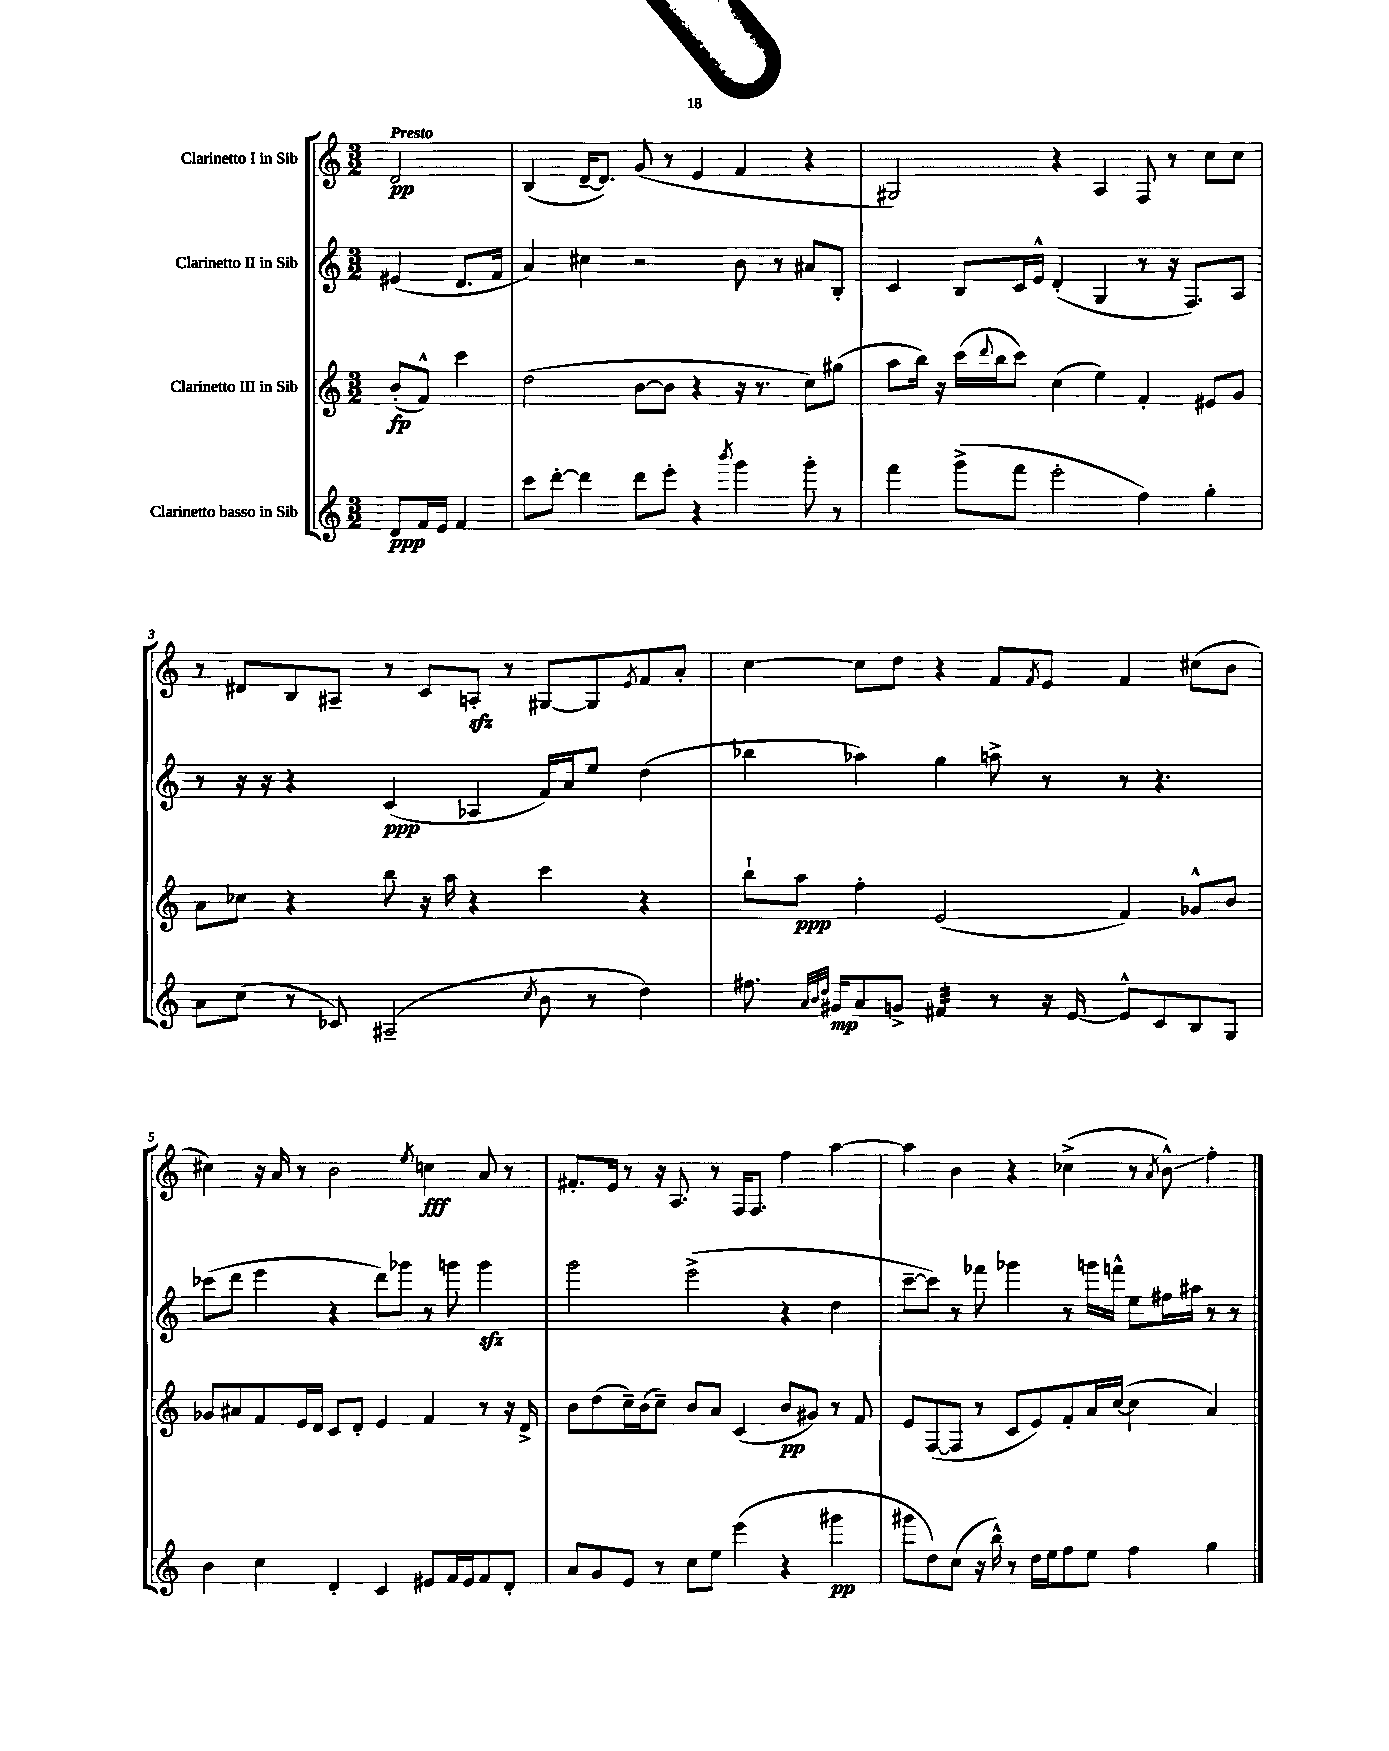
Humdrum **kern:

**kern	**kern	**kern	**kern
*staff4	*staff3	*staff2	*staff1
*clefG2	*clefG2	*clefG2	*clefG2
*k[]	*k[]	*k[]	*k[]
*M3/2	*M3/2	*M3/2	*M3/2
8d	(8b'	(4e#	2d
16f	8f^^)	.	.
16e	.	.	.
4f	4ccc	8.d	.
.	.	16f	.
=	=	=	=
8ccc	(2dd	4a)	(4B
[8ddd'	.	.	.
4ddd]	.	4cc#	[16d~
.	.	.	8.d])
8ddd	[8b	2r	(8g
8eee'	8b]	.	8r
4r	4r	.	4e
8qbbb	.	.	.
4ggg	16r	8b	4f
.	8.r	.	.
.	.	8r	.
8ggg'	8cc)	8a#	4r
8r	(8gg#	8B'	.
=	=	=	=
4fff	8aa	4c	2G#)
.	16bb)	.	.
.	16r	.	.
(8ggg^	(16ccc	8B	.
.	8qqddd	.	.
.	16bb	.	.
8fff	8ccc)	16c	.
.	.	16e^^	.
2eee'	(4cc	(4d'	4r
.	4ee)	4G	4A
4ff)	4f'	8r	8F
.	.	16r	8r
.	.	8.F)	.
4gg'	8e#	.	8cc
.	8g	8A	8cc
=	=	=	=
8a	8a	8r	8r
(8cc	8cc-	16r	8d#
.	.	16r	.
8r	4r	4r	8B
8c-)	.	.	8A#~
(2A#~	8bb	(4c	8r
.	16r	.	8c
.	16aa	.	.
.	4r	4A-	8A'
.	.	.	8r
8qcc	.	.	.
8b	4ccc	16f)	[8G#
.	.	16a	.
8r	.	8ee	8G#]
.	.	.	8qe
4dd)	4r	(4dd	8f
.	.	.	8a'
=	=	=	=
8.ff#	8bb`	4bb-	[4cc
.	8aa	.	.
32qqa	.	.	.
32qqb	.	.	.
32qqdd	.	.	.
16g#	.	.	.
8a	4ff'	4aa-)	8cc]
8g^	.	.	8dd
4f#	(2e	4gg	4r
8r	.	8aa^	8f
.	.	.	8qf
16r	.	8r	8e
[16e	.	.	.
8e^^]	4f)	8r	4f
8c	.	4.r	.
8B	8g-^^	.	(8cc#
8G	8b	.	8b
=	=	=	=
4b	8g-	(8ccc-	4cc#)
.	8a#	8ddd	.
4cc	8f	4eee	16r
.	.	.	16a
.	16e	.	8r
.	16d	.	.
4d'	8c	4r	2b
.	8d'	.	.
4c	4e	8ddd)	.
.	.	8ggg-	.
.	.	.	8qee
8e#	4f	8r	4cc
16f	.	8ggg	.
16e#	.	.	.
8f	8r	4ggg	8a
8d'	16r	.	8r
.	16d^	.	.
=	=	=	=
8a	8b	2ggg	8.f#'
8g	(8dd	.	.
.	.	.	16e
8e	16cc~)	.	8r
.	(16b	.	.
8r	8cc~)	.	16r
.	.	.	8.A
8cc	8b	(2eee^	.
8ee	8a	.	8r
(4eee	(4c	.	16F
.	.	.	8.F
4r	8b	4r	4ff
.	8g#)	.	.
4ggg#	8r	4dd	[4aa
.	8f	.	.
=	=	=	=
8ggg#	8e	[8ccc~	4aa]
8dd)	([8F	8ccc])	.
(8cc	8F]	8r	4b
16r	8r	8fff-	.
16bb^^)	.	.	.
8r	8c	4ggg-	4r
16dd	8e)	.	.
16ee	.	.	.
8ff	8f'	8r	(4cc-^
8ee	16a	16ggg	.
.	([16cc	16fff^^	.
4ff	4cc]	8ee	8r
.	.	.	8qa
.	.	16ff#	8b^^)
.	.	16aa#	.
4gg	4a)	8r	4ff'
.	.	8r	.
==	==	==	==
*-	*-	*-	*-
